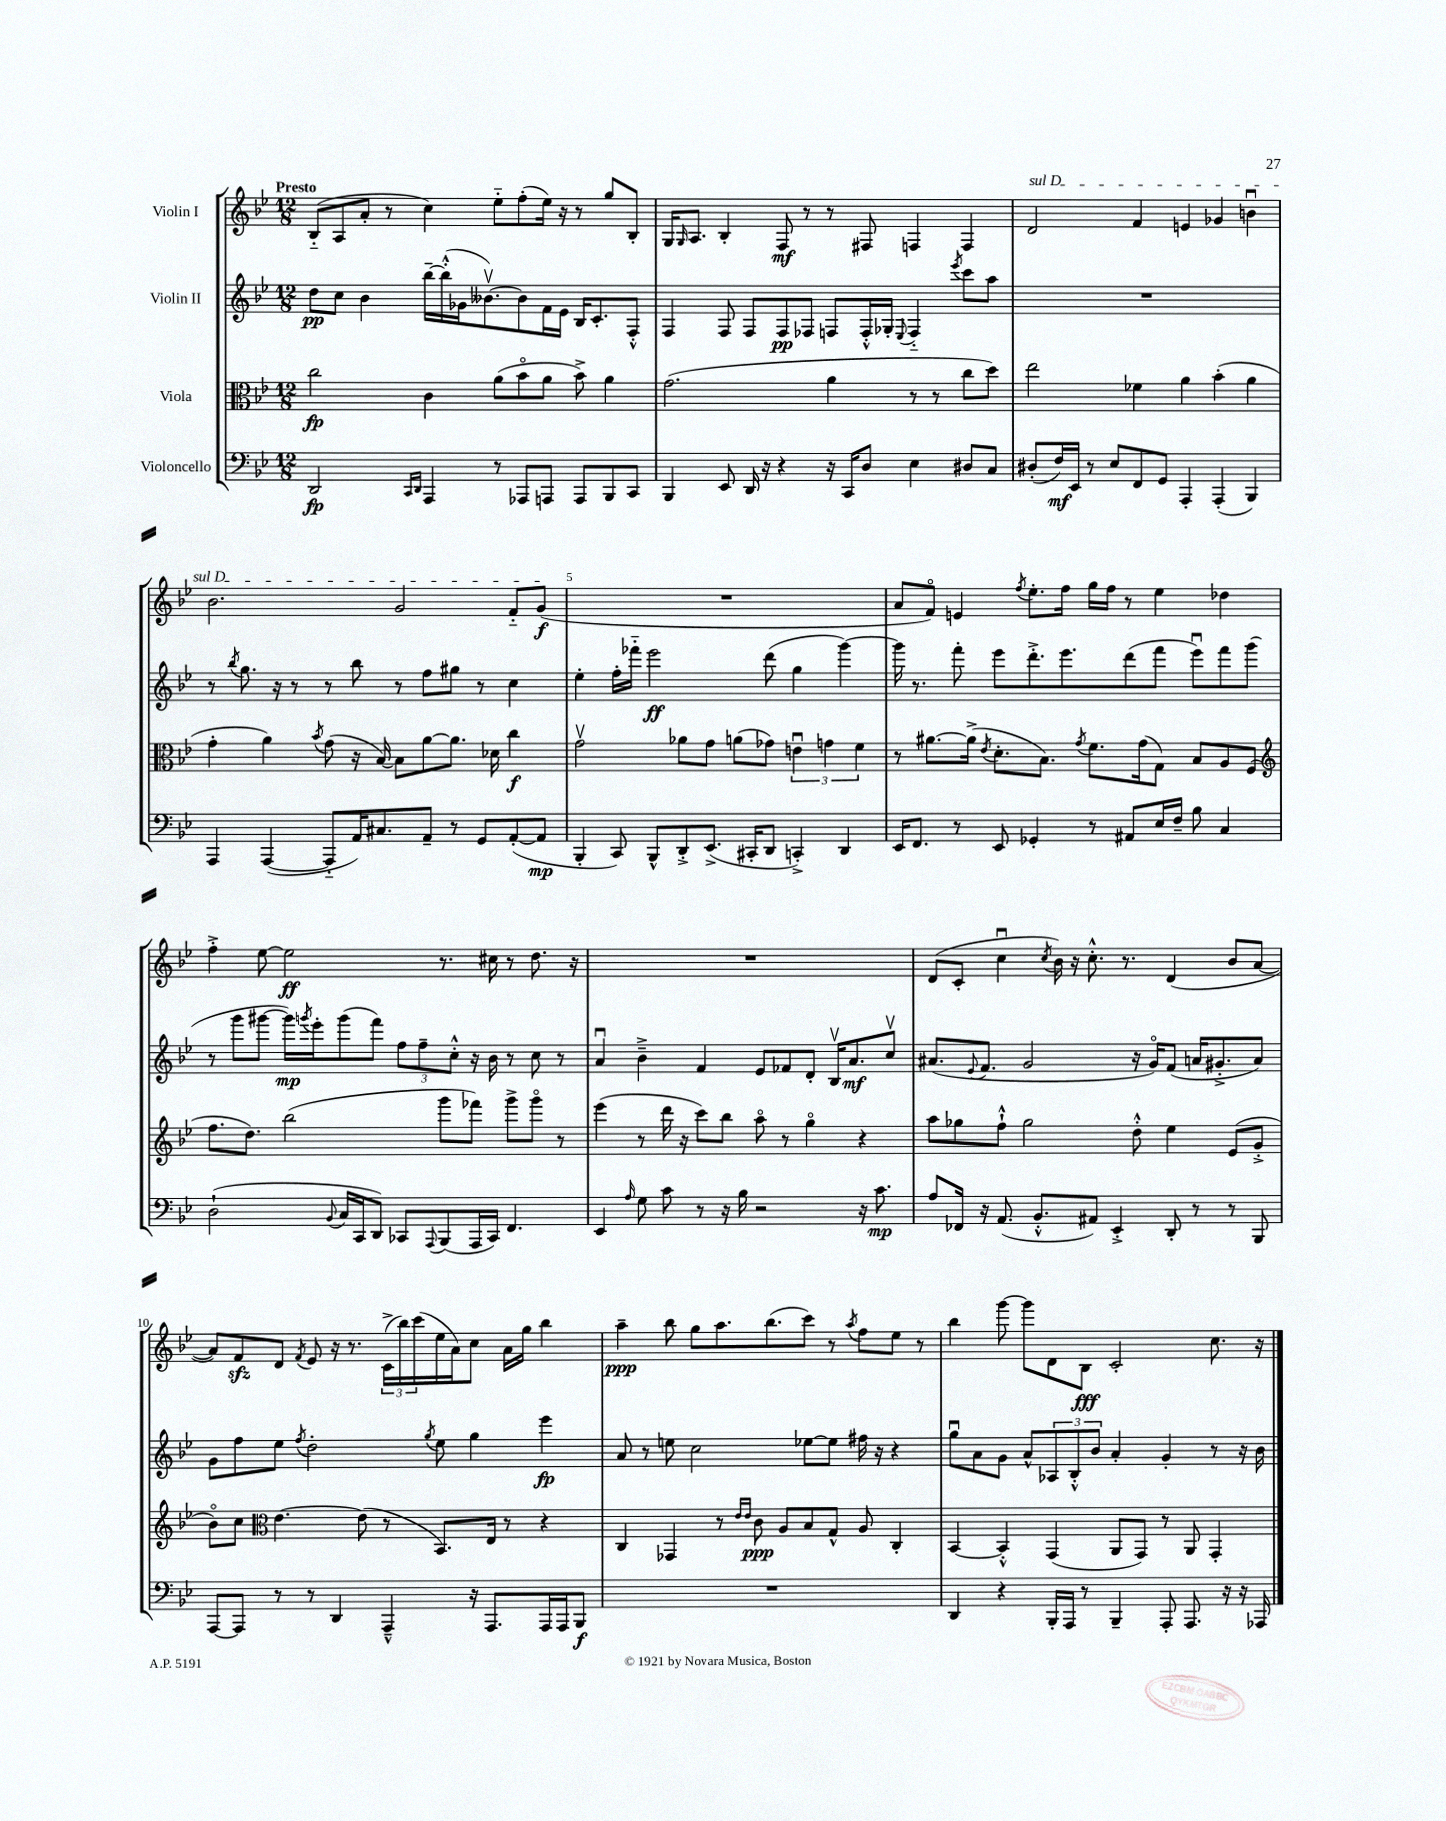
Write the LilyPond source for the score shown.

<<
\new StaffGroup <<
\new Staff = "s0" \with { instrumentName = "Violin I" } {
    \clef treble \key bes \major \numericTimeSignature \time 12/8 \tempo "Presto"
    bes8-_( a8 a'8-. r8 c''4) ees''8-_ f''8-.( ees''16) r16 r8 g''8 bes8-. |
    g16 \grace { g16 } a8. bes4-. f8\mf r8 r8 fis8 f4 f4 |
    \once \override TextSpanner.bound-details.left.text = \markup { \italic "sul D" } d'2\startTextSpan f'4 e'4 ges'4 b'4\downbow |
    bes'2. g'2 f'8-_ g'8\f\stopTextSpan( |
    R1. |
    a'8 f'8\flageolet) e'4 \acciaccatura { f''8 } ees''8.-. f''16 g''16 f''16 r8 ees''4 des''4 |
    f''4-.-> ees''8~ ees''2\ff r8. cis''16 r8 d''8. r16 |
    R1. |
    d'8( c'8-. c''4\downbow \acciaccatura { c''8 } bes'16) r16 c''8.-.-^ r8. d'4( bes'8 a'8~ |
    a'8) f'8\sfz d'8 \acciaccatura { f'8 } ees'8 r16 r8. \tuplet 3/2 { c'16->( bes''16) c'''16( } ees''16 a'16) c''8 a'16 g''16 bes''4 |
    a''4--\ppp bes''8 g''8 a''8. bes''8.( c'''8) r8 \acciaccatura { a''8 } f''8 ees''8 r8 |
    bes''4 g'''8~ g'''8 d'8 bes8\fff c'2-. c''8. r16 \bar "|." |
}
\new Staff = "s1" \with { instrumentName = "Violin II" } {
    \clef treble \key bes \major \numericTimeSignature \time 12/8
    d''8\pp c''8 bes'4 bes''16~-- bes''16-.-^( ges'16 beses'8.~\upbow) beses'8 f'16 ees'16 bes16 c'8.-. f8-.-^ |
    f4 f8 f8 f8\pp fes8 f8 f16-.-^ ges16-. \appoggiatura { ees8 } f4-_ \acciaccatura { ees'''8 } c'''8 a''8 |
    R1. |
    r8 \acciaccatura { bes''8 } g''8. r16 r8 r8 bes''8 r8 f''8 gis''8 r8 c''4 |
    ees''4-. f''16-. fes'''16-_ ees'''2\ff d'''8( g''4 g'''4~) |
    g'''16 r8. f'''8-. ees'''8 d'''8.-.-> ees'''8. d'''8( f'''8 ees'''8\downbow) f'''8 g'''8( |
    r8 g'''8 gis'''8~ gis'''16\mp) \acciaccatura { g'''8 } ees'''16-. g'''8( f'''8) \tuplet 3/2 { f''8 f''8-- c''8-.-^ } r16 bes'16 r8 c''8 r8 |
    a'4\downbow bes'4---> f'4 ees'8 fes'8 d'8-. bes16\upbow a'8.\mf c''8\upbow |
    ais'8.( \appoggiatura { ees'8 } f'8. g'2 r16 g'16\flageolet) f'8( a'16 gis'8.-.-> a'8) |
    g'8 f''8 ees''8 \acciaccatura { f''8 } d''2-. \acciaccatura { g''8 } ees''8 g''4 ees'''4\fp |
    a'8 r8 e''8 c''2 ees''8~ ees''8 fis''16 r16 r4 |
    g''8\downbow a'8 g'8 a'8-^ \tuplet 3/2 { aes8 bes8-.-^ bes'8 } a'4-. g'4-. r8 r16 bes'16 \bar "|." |
}
\new Staff = "s2" \with { instrumentName = "Viola" } {
    \clef alto \key bes \major \numericTimeSignature \time 12/8
    c''2\fp c'4 a'8( bes'8\flageolet a'8 bes'8->) a'4 |
    g'2.( a'4 r8 r8 c''8 d''8) |
    ees''2 fes'4 a'4 bes'4-.( a'4 |
    g'4-. a'4) \acciaccatura { bes'8 } g'8( r16 bes16~) bes8 a'8~ a'8. des'16 c''4\f |
    g'2\upbow aes'8 g'8 a'8( ges'8) \tuplet 3/2 { e'4\downbow g'4 f'4 } |
    r8 ais'8.~ ais'16->( \acciaccatura { ees'8 } d'8.-. bes8.) \acciaccatura { g'8 } f'8. g'16( g8) bes8 a8 f8( |
    \clef treble f''8. d''8.) bes''2( g'''8 fes'''8) g'''8-> g'''8\flageolet r8 |
    ees'''4( r8 d'''16 r16 c'''8) bes''8 a''8\flageolet r8 g''4\flageolet r4 |
    a''8 ges''8 f''8-!-^ ges''2 d''8-.-^ ees''4 ees'8( g'8-.-> |
    bes'8\flageolet) c''8 \clef alto ees'4.~ ees'8( r8 bes,8.) ees16 r8 r4 |
    c4 ges,4 r8 \grace { ees'16 ees'16 } c'8\ppp a8 bes8 g8-^ a8 c4-. |
    bes,4~ bes,4-.-^ g,4( a,8 g,8) r8 a,8 g,4-. \bar "|." |
}
\new Staff = "s3" \with { instrumentName = "Violoncello" } {
    \clef bass \key bes \major \numericTimeSignature \time 12/8
    d,2\fp \grace { c,16 d,16 } a,,4 r8 aes,,8 a,,8 a,,8 bes,,8 c,8 |
    bes,,4 ees,8 d,16 r16 r4 r16 c,16 d8 ees4 dis8 c8 |
    dis8-.( f16\mf) ees,16 r8 ees8 f,8 g,8 a,,4-. a,,4-.( bes,,4) |
    a,,4 a,,4~( a,,8-_ a,16) cis8. a,8-- r8 g,8 a,8~-.( a,8\mp |
    bes,,4-. c,8) bes,,8-^ d,8-.-> ees,8.->( cis,16-. d,8 c,4-.->) d,4 |
    ees,16 f,8. r8 ees,8 ges,4-. r8 ais,8 ees16 f16-- bes8 c4 |
    d2-!( \appoggiatura { bes,8 } c16 c,16 d,8) ces,8 \appoggiatura { a,,8 } bes,,8( a,,16 ces,16) f,4. |
    ees,4 \grace { a16 } g8 c'8 r8 r16 bes16 r2 r16 c'8.\mp |
    a8 fes,16 r16 a,8.( bes,8.-.-^ ais,8) ees,4-.-> d,8-. r8 r8 bes,,8 |
    a,,8~ a,,8 r8 r8 d,4 a,,4---^ r16 a,,8. a,,16 a,,16 bes,,8\f |
    R1. |
    d,4 r4 bes,,16-. a,,16 r8 bes,,4-- a,,8-. a,,8. r16 r16 aes,,16 \bar "|." |
}
>>
>>
\layout { \context { \Score \override BarNumber.break-visibility = ##(#f #t #t) barNumberVisibility = #(every-nth-bar-number-visible 5) } }
